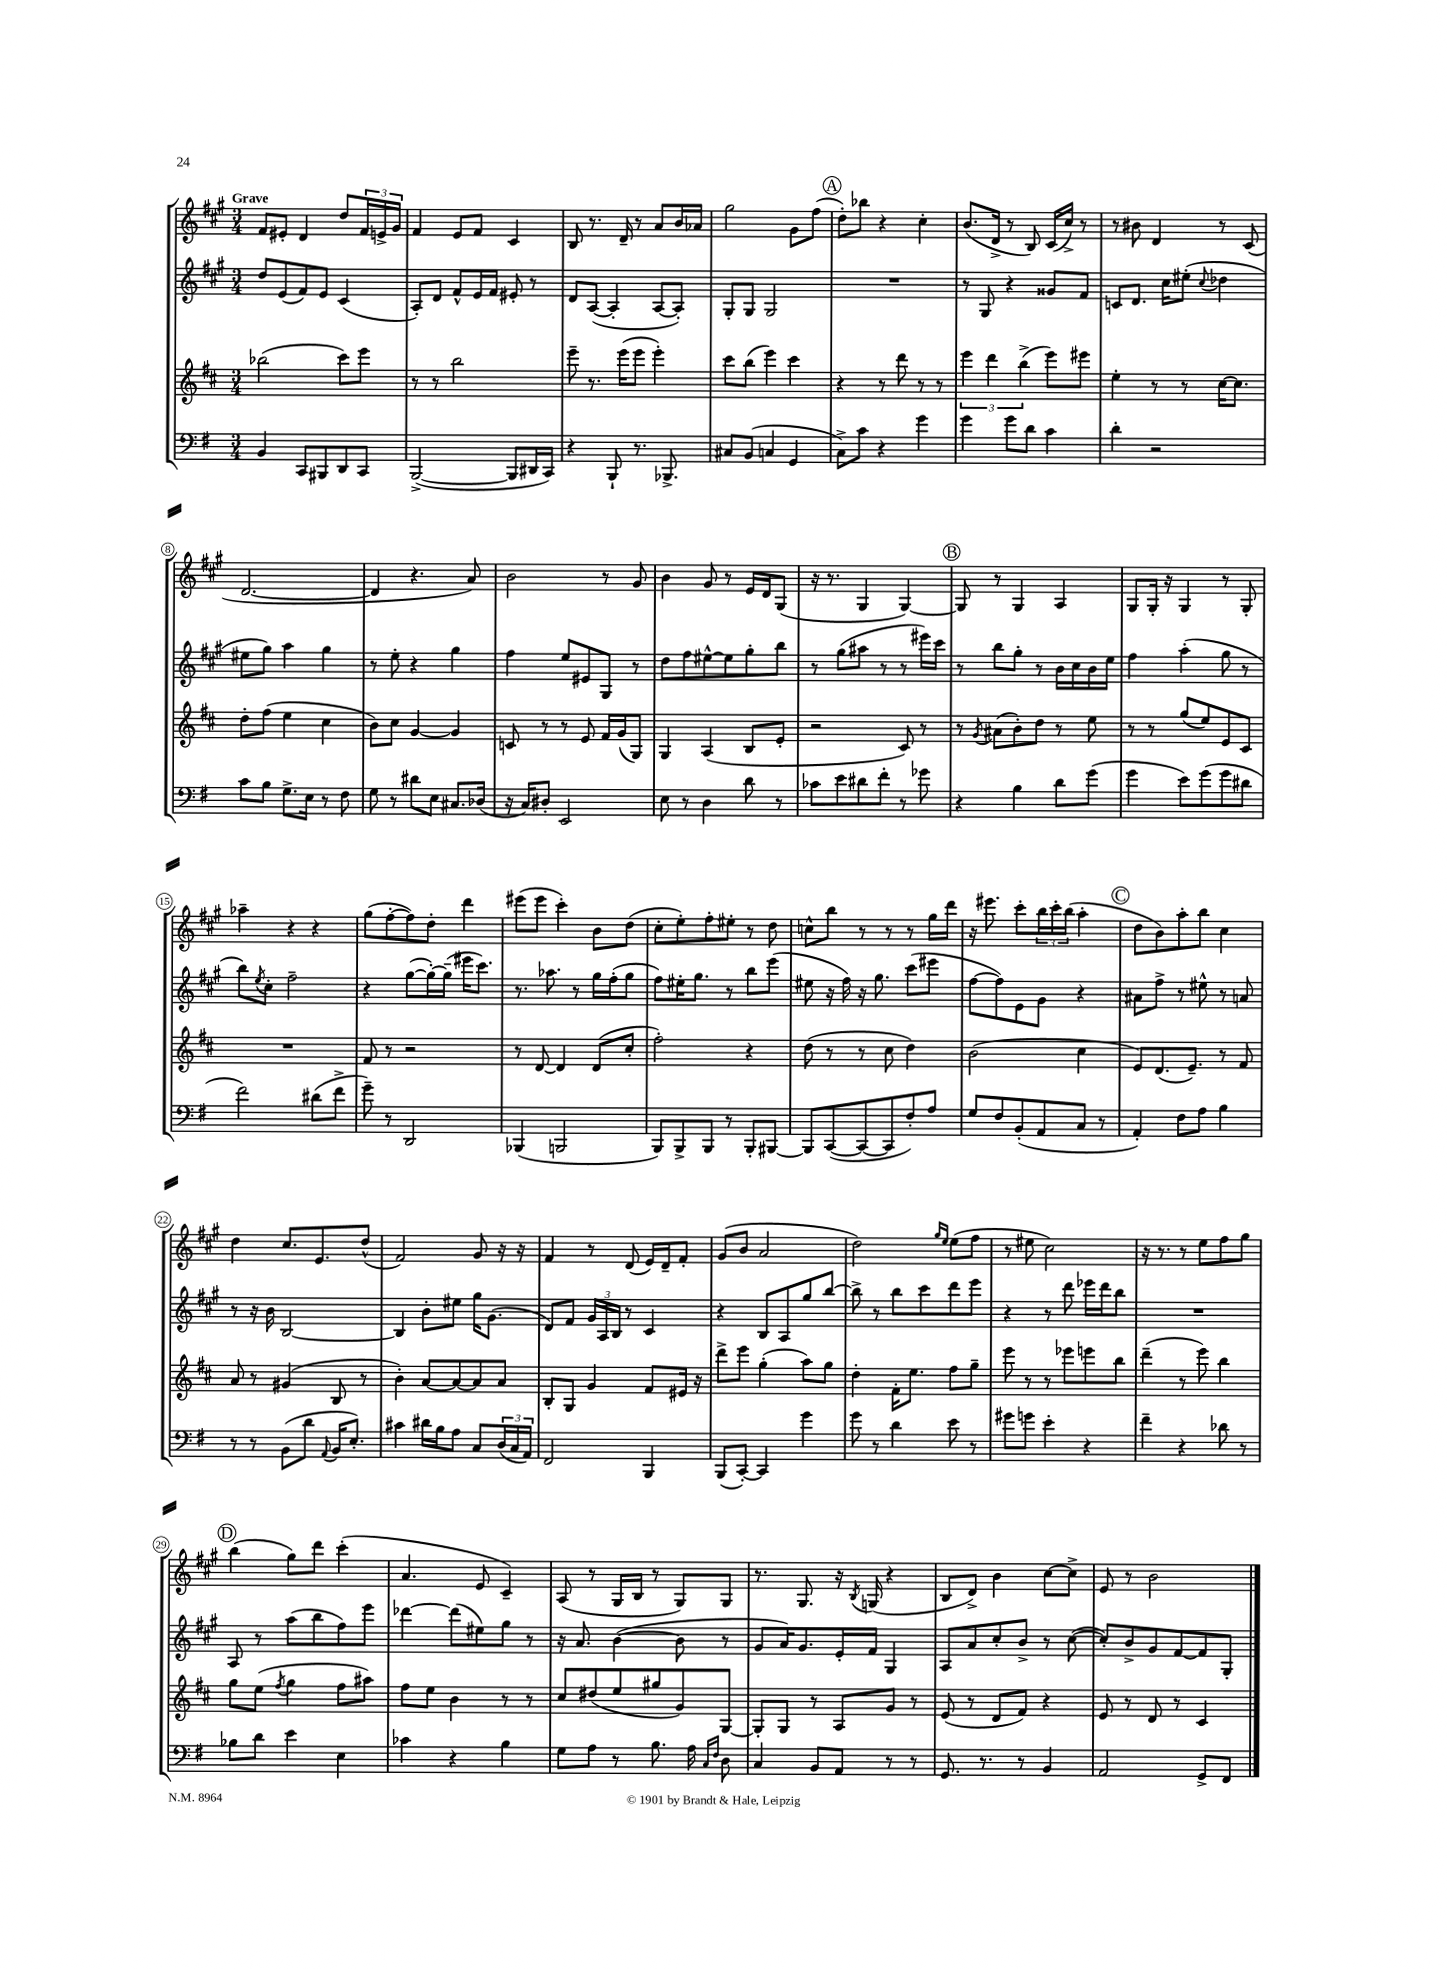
<<
\new StaffGroup <<
\new Staff = "s0" {
    \clef treble \key a \major \numericTimeSignature \time 3/4 \tempo "Grave"
    fis'8 eis'8-. d'4 d''8 \tuplet 3/2 { fis'16 e'16-> gis'16 } |
    fis'4 e'8 fis'8 cis'4 |
    b8 r8. d'16-- r8 a'8 b'16 aes'16 |
    gis''2 gis'8 fis''8( |
    \mark \markup { \circle "A" } d''8-.) bes''8 r4 cis''4-. |
    b'8.( d'16-> r8 b8) cis'16( cis''16->) r8 |
    r8 bis'8 d'4 r8 cis'8( |
    d'2.~ |
    d'4 r4. a'8) |
    b'2 r8 gis'8 |
    b'4 gis'8 r8 e'16 d'16 gis8( |
    r16 r8. gis4 gis4~) |
    \mark \markup { \circle "B" } gis8 r8 gis4 a4 |
    gis8 gis16-. r16 gis4 r8 gis8-. |
    aes''4-- r4 r4 |
    gis''8( fis''8~-. fis''8) d''8-. d'''4 |
    eis'''8( eis'''8 cis'''4-.) b'8 d''8( |
    cis''8-. e''8-.) fis''8-. eis''8-. r8 d''8 |
    c''8-^ b''8 r8 r8 r8 gis''16 d'''16 |
    r16 eis'''8. cis'''8-. \tuplet 3/2 { b''16 cis'''16-. b''16( } a''4-. |
    \mark \markup { \circle "C" } d''8 b'8) a''8-. b''8 cis''4 |
    d''4 cis''8. e'8. d''8-^( |
    fis'2) gis'8 r16 r16 |
    fis'4 r8 d'8( e'16) d'16-- fis'8-. |
    gis'8( b'8 a'2 |
    d''2) \grace { gis''16 e''16 } e''8( fis''8 |
    r8 eis''8 cis''2) |
    r16 r8. r8 e''8 fis''8 gis''8 |
    \mark \markup { \circle "D" } b''4( gis''8) d'''8 cis'''4-.( |
    a'4. e'8 cis'4--) |
    a8( r8 gis16 b16 r8 gis8) gis8 |
    r8. gis8. r16 \acciaccatura { b8 } g16( r4 |
    b8 d'8->) b'4 cis''8~ cis''8-> |
    e'8 r8 b'2 \bar "|." |
}
\new Staff = "s1" {
    \clef treble \key a \major \numericTimeSignature \time 3/4
    d''8 e'8( fis'8) e'8 cis'4( |
    a8-.) d'8 fis'8-^ e'16 fis'16 eis'8-. r8 |
    d'8 a8~( a4-. a8~ a8-.) |
    gis8-. gis8 gis2 |
    \mark \markup { \circle "A" } R2. |
    r8 gis8 r4 gisis'8 fis'8 |
    c'8 d'8. cis''16 eis''8-.( \appoggiatura { cis''8 } des''4 |
    eis''8 gis''8) a''4 gis''4 |
    r8 e''8-. r4 gis''4 |
    fis''4 e''8 eis'8 gis8 r8 |
    d''8 fis''8 eis''8~-^ eis''8 gis''8-. b''8 |
    r8 gis''8( ais''8 r8 r8 eis'''16) cis'''16 |
    \mark \markup { \circle "B" } r8 b''8 gis''8-. r8 b'16 cis''16 b'16 e''16 |
    fis''4 a''4-.( gis''8 r8 |
    b''8) \acciaccatura { e''8 } cis''8-. fis''2-- |
    r4 gis''8~( gis''16~-.) gis''16--( eis'''16 cis'''8.) |
    r8. aes''8. r8 gis''16 fis''16-.( gis''8 |
    fis''8) eis''16-. gis''8. r8 b''8 e'''8( |
    eis''8 r16 fis''16) r16 gis''8. cis'''8( eis'''8 |
    fis''8~ fis''8) e'8 gis'8 r4 |
    \mark \markup { \circle "C" } ais'8 fis''8-> r8 eis''8-^ r8 a'8 |
    r8 r16 b'16 b2~ |
    b4 b'8-. eis''8 gis''16 gis'8.( |
    d'8) fis'8 \tuplet 3/2 { gis'16 a16 b16 } r8 cis'4 |
    r4 b8 a8 gis''8 b''8~ |
    b''8-> r8 b''8 cis'''8 d'''8 e'''8 |
    r4 r8 d'''8 ees'''16 d'''16 b''8 |
    R2. |
    \mark \markup { \circle "D" } a8 r8 a''8( b''8 fis''8) e'''8 |
    des'''4~ des'''8( eis''8) gis''8 r8 |
    r16 a'8. b'4~( b'8 r8 |
    gis'8 a'16) gis'8. e'16-. fis'16 gis4 |
    a8 a'8 cis''8-. b'8-> r8 cis''8~( |
    cis''8-.) b'8-> gis'8 fis'8~ fis'8 gis8-. \bar "|." |
}
\new Staff = "s2" {
    \clef treble \key d \major \numericTimeSignature \time 3/4
    bes''2( cis'''8) e'''8 |
    r8 r8 b''2 |
    e'''8-- r8. e'''16( e'''8 e'''4-.) |
    cis'''8 b''8( e'''4) cis'''4 |
    \mark \markup { \circle "A" } r4 r8 d'''8 r8 r8 |
    \tuplet 3/2 { e'''4 d'''4 b''4->( } e'''8) eis'''8 |
    e''4-. r8 r8 cis''16~ cis''8. |
    d''8-. fis''8( e''4 cis''4 |
    b'8) cis''8 g'4~ g'4 |
    c'8 r8 r8 e'8 fis'16 g'16( g8) |
    g4 a4( b8 e'8-. |
    r2 cis'8) r8 |
    \mark \markup { \circle "B" } r8 \acciaccatura { g'8 } ais'8( b'8-.) d''8 r8 e''8 |
    r8 r8 g''8( e''8) e'8 cis'8 |
    R2. |
    fis'8 r8 r2 |
    r8 d'8~ d'4 d'8( cis''8-. |
    fis''2-.) r4 |
    d''8( r8 r8 cis''8 d''4) |
    b'2( cis''4 |
    \mark \markup { \circle "C" } e'8) d'8.( e'8.--) r8 fis'8 |
    a'8 r8 gis'4( b8 r8 |
    b'4-.) a'8~ a'8~ a'8 a'8 |
    b8-. g8 g'4 fis'8 eis'16 r16 |
    d'''8-> e'''8 g''4-.( a''8) g''8 |
    d''4-. fis'16-. e''8. fis''8 g''8-- |
    e'''8 r8 r8 ees'''8 e'''8 b''8 |
    d'''4--( r8 e'''8) b''4 |
    \mark \markup { \circle "D" } g''8 e''8( \acciaccatura { fis''8 } g''4 fis''8 ais''8) |
    fis''8 e''8 b'4 r8 r8 |
    cis''8 dis''8( e''8 gis''8 g'8) g8~ |
    g8-. g8 r8 a8 g'8 r8 |
    e'8( r8 d'8 fis'8) r4 |
    e'8 r8 d'8 r8 cis'4 \bar "|." |
}
\new Staff = "s3" {
    \clef bass \key g \major \numericTimeSignature \time 3/4
    b,4 c,8 bis,,8 d,8 c,8 |
    b,,2~->( b,,8 dis,16 c,16) |
    r4 b,,8-! r8. bes,,8.-> |
    cis8 b,8( c4 g,4 |
    \mark \markup { \circle "A" } c8->) c'8 r4 g'4 |
    g'4 g'8 d'8 c'4 |
    d'4-. r2 |
    c'8 b8 g8.-> e16 r8 fis8 |
    g8 r8 dis'8 e8 cis8. des16( |
    r16 c16) dis8-. e,2 |
    e8 r8 d4 d'8 r8 |
    ces'8 e'8 dis'8 fis'8-. r8 ges'8 |
    \mark \markup { \circle "B" } r4 b4 d'8 g'8( |
    g'4 e'8) g'8( g'8 dis'8 |
    fis'2) dis'8( fis'8-> |
    g'8--) r8 d,2 |
    bes,,4( b,,2 |
    b,,8) b,,8-> b,,8 r8 b,,8-. bis,,8~ |
    bis,,8 c,8~( c,8~ c,8 fis8-.) a8 |
    g8 fis8 b,8-.( a,8 c8 r8 |
    \mark \markup { \circle "C" } a,4-.) fis8 a8 b4 |
    r8 r8 b,8( d'8 \appoggiatura { a,8 } b,16 e8.-.) |
    cis'4 dis'16 b16 a8 c8 \tuplet 3/2 { d16( c16 a,16) } |
    fis,2 b,,4 |
    b,,8( c,8~-.) c,4 g'4 |
    g'8 r8 d'4 e'8 r8 |
    gis'8 g'8 e'4-. r4 |
    fis'4-- r4 des'8 r8 |
    \mark \markup { \circle "D" } bes8 d'8 e'4 e4 |
    ces'4 r4 b4 |
    g8 a8 r8 b8. a16 \grace { c16 fis16 } d8 |
    c4 b,8 a,8 r8 r8 |
    g,8. r8. r8 b,4 |
    a,2 g,8-> fis,8 \bar "|." |
}
>>
>>
\layout { \context { \Score \override BarNumber.stencil = #(make-stencil-circler 0.1 0.3 ly:text-interface::print) } }
